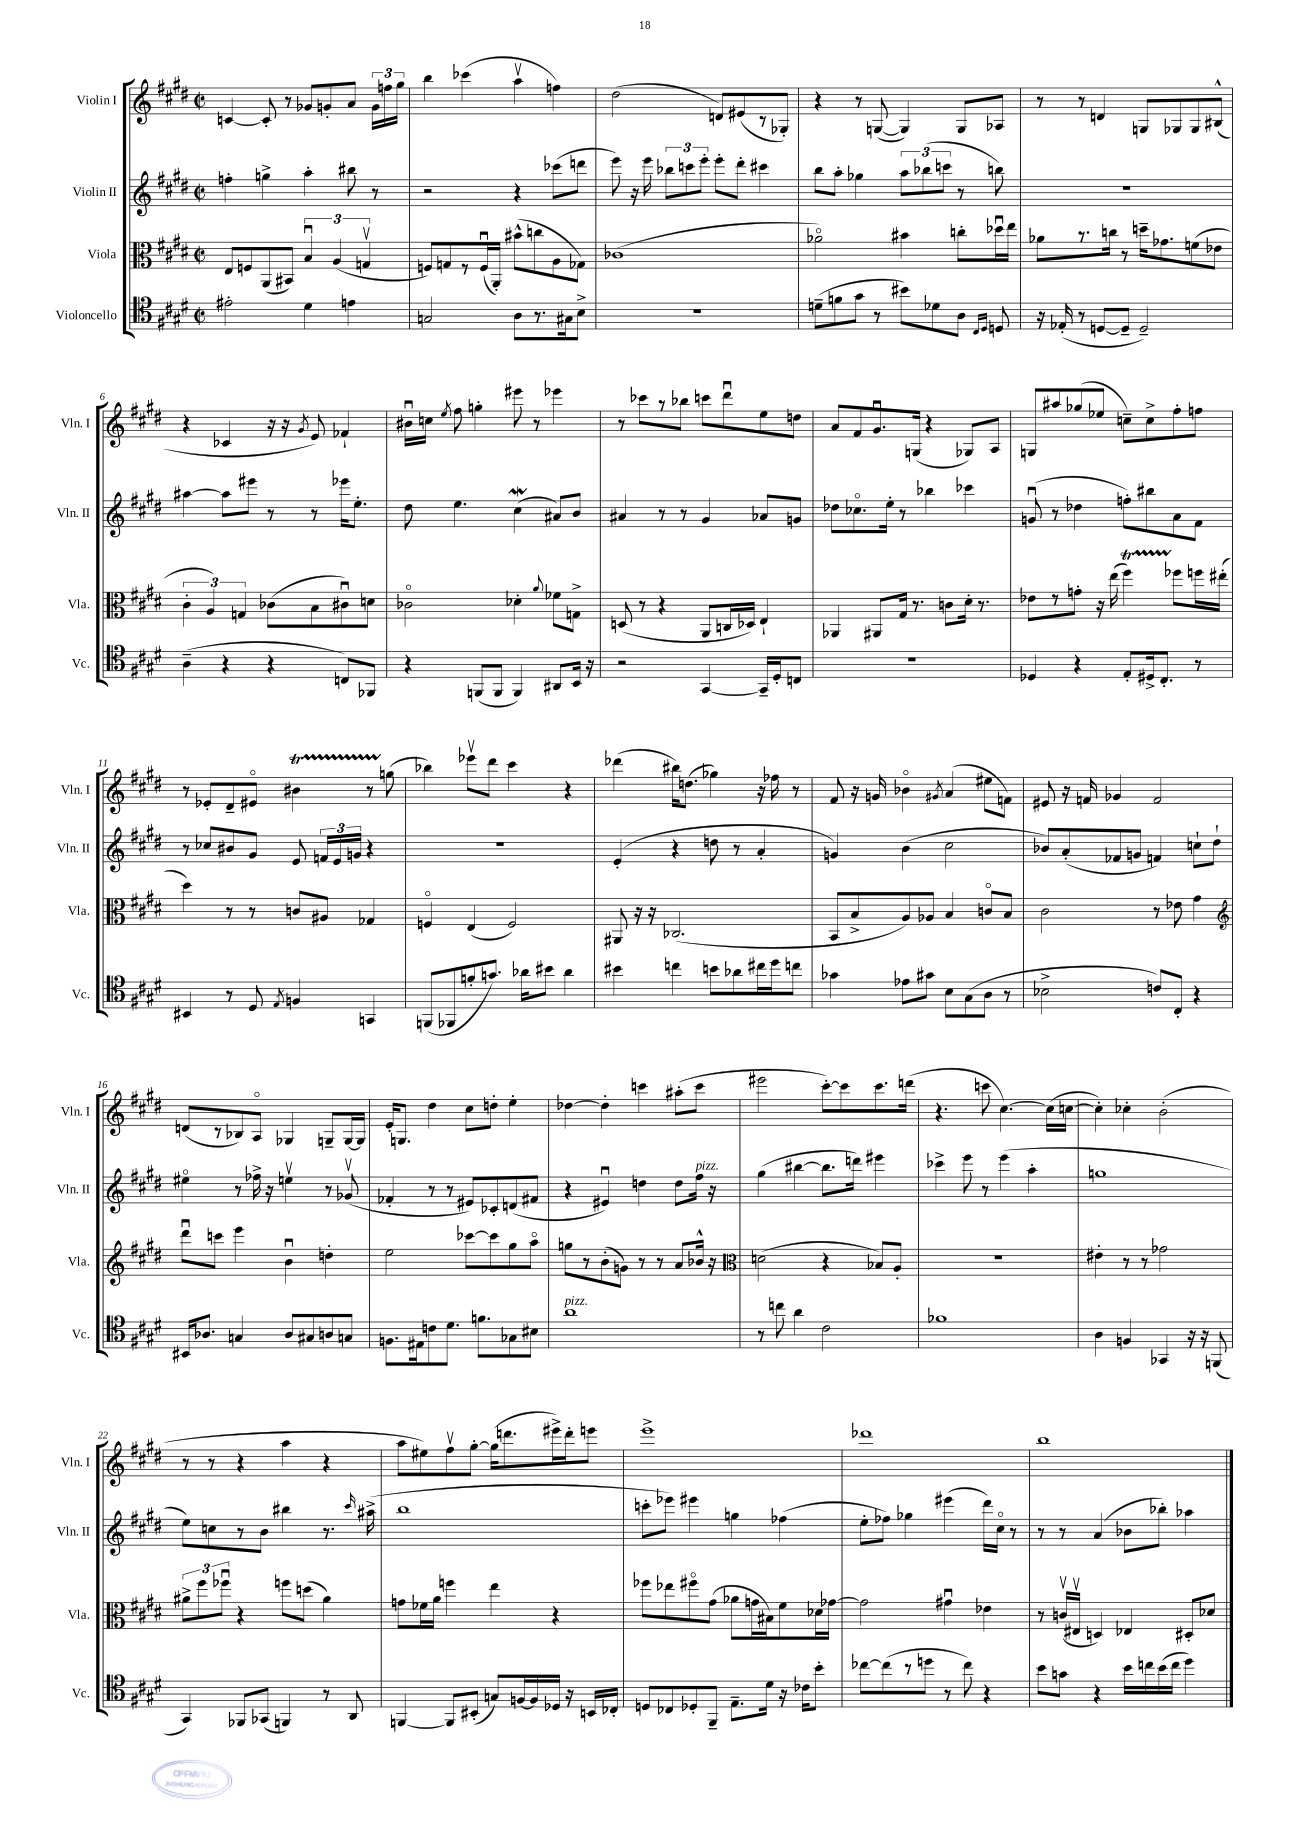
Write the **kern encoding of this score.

**kern	**kern	**kern	**kern
*staff4	*staff3	*staff2	*staff1
*clefC4	*clefC3	*clefG2	*clefG2
*k[f#c#g#d#]	*k[f#c#g#d#]	*k[f#c#g#d#]	*k[f#c#g#d#]
*M2/2	*M2/2	*M2/2	*M2/2
*met(c|)	*met(c|)	*met(c|)	*met(c|)
2e#'	8E	4ff'	[4c
.	8F	.	.
.	(8AA	4gg^	8c']
.	8BB#)	.	8r
4d#	6Bu	4aa'	8g-
.	.	.	8g'
.	(6A	.	.
4e	.	8bb#	8a
.	6Gv	.	.
.	.	8r	24g
.	.	.	24ff
.	.	.	24gg#
=	=	=	=
2G	8F)	2r	4bb
.	8G	.	.
.	8r	.	(4ccc-
.	(16Fu	.	.
.	16AA')	.	.
8A	(8b#^^	4r	4aav
8.r	8cc	.	.
.	8A	(8ccc-	4ff)
16G#	.	.	.
8B^	8G-)	8ddd	.
=	=	=	=
1r	(1c-	8eee)	(2dd#
.	.	16r	.
.	.	16eee	.
.	.	12bb-	.
.	.	12ccc	.
.	.	12eee'	.
.	.	8eee'	8d)
.	.	8ddd#'	(8e#
.	.	4ccc#	8r
.	.	.	8G-')
=	=	=	=
(8d~	2a-o)	8bb	4r
8f	.	8aa'	.
8g#	.	4gg-	8r
8r	.	.	([8G
8b#)	4b#	12aa	4G])
.	.	(12bb-	.
8d-	.	.	.
.	.	12ccc	.
8A	8cc'	8r	8G
16qqC#	.	.	.
16qqD#	.	.	.
8D	16dd-u	8bb)	8A-
.	16ee	.	.
=	=	=	=
16r	8a-	1r	8r
(16E-'	.	.	.
8r	8.r	.	8r
[8D	.	.	4d
.	16cc	.	.
8D~]	8r	.	.
2D~)	16dd~	.	8G
.	8.g-	.	.
.	.	.	8G-
.	(8f	.	8G-
.	8e-	.	(8B#^^
=	=	=	=
(4A~	6c#'	[4aa#	4r
.	6A)	.	.
4r	.	8aa#]	4c-
.	6G	.	.
.	.	8eee#	.
4r	(8c-	8r	16r
.	.	.	16r
.	.	.	8qg#
.	8B	8r	8e)
8C)	8c#u)	16eee-	4f-`
.	.	8.ee'	.
8FF-	8d	.	.
=	=	=	=
4r	2c-o	8dd#	16b#u
.	.	.	16cc
.	.	.	8qee
.	.	4.ee	8ff#
(8FF	.	.	4gg'
8FF	.	.	.
4FF)	4d-'	(4cc#	8eee#
.	.	.	8r
.	8qqa	.	.
8AA#	8f-	8a#)	4eee-
16BB	8G^	8b	.
16r	.	.	.
=	=	=	=
2r	(8D	4a#	8r
.	8r	.	8ccc-
.	4r	8r	8r
.	.	8r	8bb-
[4GG#	8AA	4g#	8ccc
.	16C	.	8ddd#u
.	16D-)	.	.
16GG#~]	4E`	8a-	8ee
16D#'	.	.	.
8C	.	8g	8dd
=	=	=	=
1r	4AA-	8dd-	8a
.	.	8.cc-o	8f#
.	8AA#	.	8.g#u
.	.	16ee'	.
.	16G#	8r	.
.	8.r	.	(16G
.	.	4bb-	4r
.	8c	.	.
.	16d#'	4ccc-	8G-)
.	8.r	.	.
.	.	.	8A
=	=	=	=
4D-	8e-	(8gu	8G
.	8r	8r	8aa#
4r	8g'	4dd-	(8gg-
.	16r	.	8ee-
.	(16ee	.	.
8E'	4ff#)	8ff')	8cc~)
16D#^	.	8bb#	8cc^
8.C#'	.	.	.
.	8ff-	8a	8ff#'
8r	16ff	8f#	8ff
.	(16ee#'	.	.
=	=	=	=
4BB#	4dd#)	8r	8r
.	.	8cc-	8e-'
8r	8r	8b#	8d#~
8D#	8r	8g#	8e#o
8qE	.	.	.
4F	8c	8e	4b#
.	8A#	24f	.
.	.	24e	.
.	.	24g	.
4GG	4G-	4r	8r
.	.	.	(8gg
=	=	=	=
(8FF	4Fo	1r	4bb-)
8FF-	.	.	.
8f'	(4E	.	8eee-v
8.g)	.	.	8ddd#
.	2F)	.	4ccc#
16a-	.	.	.
8b#	.	.	.
4a-	.	.	4r
=	=	=	=
4b#	8AA#	(4e'	(4ddd-
.	16r	.	.
.	16r	.	.
4cc	(2.C-	4r	16bb#)
.	.	.	(8.dd
8b	.	8dd	4gg-)
8a-	.	8r	.
16cc#	.	4a'	16r
16dd#	.	.	16ff-
8cc	.	.	8r
=	=	=	=
4g-	8BB	4g)	8f#
.	8B^	.	16r
.	.	.	16g
8e-	8A)	(4b	4b-o
8g#	8A-	.	.
.	.	.	8qg#
8B	4B	2cc#	(4a
(8G#	.	.	.
8A	8co	.	8ee#
8r	8B	.	8f)
=	=	=	=
2B-^	2c#	8b-)	8e#
.	.	(8a'	16r
.	.	.	16f
.	.	8f-	4g-
.	.	8g	.
8c)	8r	4f)	2f
8C#'	8e-	.	.
4r	4g#	8cc`	.
.	.	8dd#`	.
=	=	=	=
*	*clefG2	*	*
16BB#	8ddd#u	4ee#o	(8d
8.A-	.	.	.
.	8ccc	.	8r
4G	4eee	8r	8B-)
.	.	16ff-^	8Ao
.	.	16r	.
8A-	4bu	4eev	4G-
8G#	.	.	.
8A	4dd'	8r	8G~
8G	.	(8g-v	[16G
.	.	.	16G]
=	=	=	=
8.F	2ee	4f-'	16e'
.	.	.	8.G
16E#	.	.	.
8c	.	8r	4dd#
8.d#	.	8r	.
.	[8ccc-	8e#)	8cc#
8.f	.	.	.
.	8ccc-]	8c-'	8dd'
8G-	8gg#	(8d	4ee'
8B#	8aao	8f#	.
=	=	=	=
1a	8gg	4r	[4dd-
.	8r	.	.
.	(8b'	4e#u)	4dd-']
.	8g)	.	.
.	8r	4dd	4ccc
.	8r	.	.
.	8a	8dd	(8aa#'
.	16b-^^	16ff#	8ccc
.	16r	16r	.
=	=	=	=
*	*clefC3	*	*
8r	(2d	(4gg#	2eee#
8cc	.	.	.
4a	.	[4bb#	.
2c#	4r	8.bb#]	[8ccc#')
.	.	.	8ccc#]
.	.	16ddd)	.
.	8B-)	4eee#	8.ccc#
.	8A'	.	.
.	.	.	(16ddd
=	=	=	=
1f-	1r	4ccc-^	4.r
.	.	8eee	.
.	.	8r	8ccc
.	.	(4eee	[4.cc#)
.	.	4aa'	.
.	.	.	(16cc#]
.	.	.	[16cc
=	=	=	=
4A	4e#'	1gg	4cc'])
4F	8r	.	4cc-'
.	8r	.	.
4GG-	2g-	.	(2b'
16r	.	.	.
16r	.	.	.
(8FF	.	.	.
=	=	=	=
4GG#)	12a#^	8ee)	8r
.	12ff#	.	.
.	.	8cc	8r
.	12ff-u	.	.
8FF-	4r	8r	4r
(8GG-	.	8b	.
4FF)	8ff	4bb#	4aa
.	(8dd	.	.
8r	4a#)	8.r	4r
8AA	.	.	.
.	.	16qqccc#	.
.	.	(16aa#^	.
=	=	=	=
[4FF	8g	1bb	8aa
.	16f-	.	8ee#)
.	16a	.	.
8FF]	4ff	.	8ff#v
(8BB#'	.	.	[8gg#'
8G)	4ee	.	(16gg#]
.	.	.	8.ddd
[16F	.	.	.
16F]	.	.	.
16D-	4r	.	16eee#^)
16r	.	.	16ddd'
16BB	.	.	8eee
16C-'	.	.	.
=	=	=	=
8D	8ff-	8ccc'	1eee^
8C-	8ee-	8eee-)	.
8D-'	8ff#o	4eee#	.
8FF#~	(8g#	.	.
8.E~	8a-	4gg	.
.	16g	.	.
16d#	16B#)	.	.
16r	8f#	(4ff-	.
16c-	.	.	.
8b'	16d-	.	.
.	[16g-	.	.
=	=	=	=
[8cc-	2g-]	8ee'	1ddd-
(8cc-]	.	8ff-)	.
8r	.	4gg-	.
8dd	.	.	.
8r	4g#u	(4eee#	.
8cc-)	.	.	.
4r	4e-	16ddd#)	.
.	.	16cc#o	.
.	.	8r	.
=	=	=	=
8b	8r	8r	1bb
8g	(16cv	8r	.
.	16E#v	.	.
4r	4D)	(4a	.
16b	4E-	8b-	.
16cc	.	.	.
(16b	.	8bb-')	.
16cc	.	.	.
4dd#)	8D#'	4aa-	.
.	8d-	.	.
==	==	==	==
*-	*-	*-	*-
